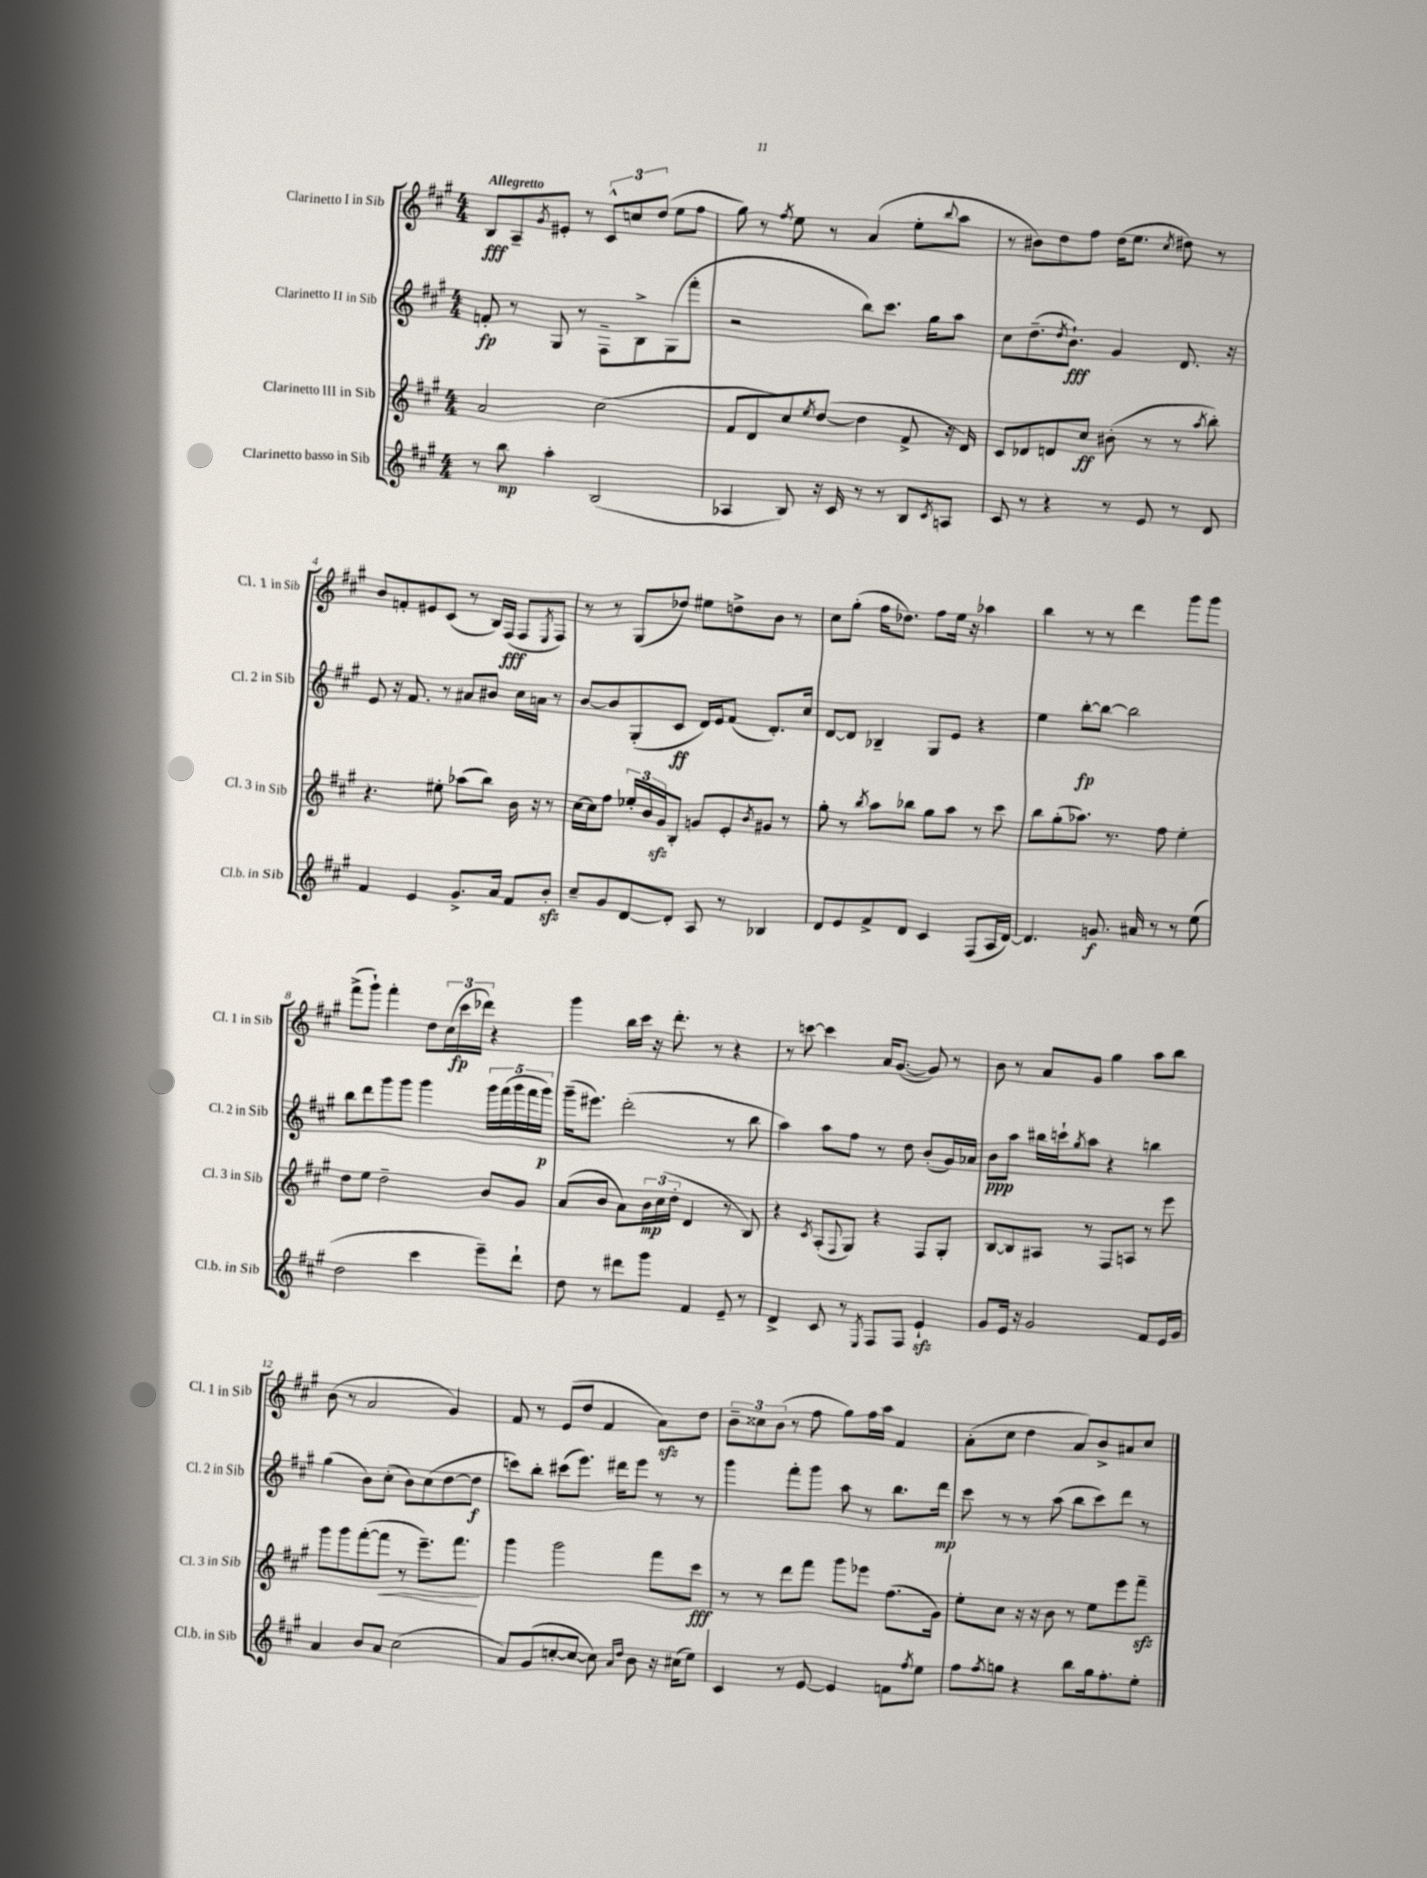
<<
\new StaffGroup <<
\new Staff = "s0" \with { instrumentName = "Clarinetto I in Sib" shortInstrumentName = "Cl. 1 in Sib" } {
    \clef treble \key a \major \numericTimeSignature \time 4/4 \tempo "Allegretto"
    b8\fff a8-- \acciaccatura { gis'8 } eis'8-. r8 \tuplet 3/2 { cis'8-^ c''8 d''8( } e''8 fis''8 |
    gis''8) r8 \acciaccatura { fis''8 } e''8 r8 a'4( e''8-. \appoggiatura { b''8 } a''8 |
    r8 bis'8) d''8 fis''8 d''16( e''8. \acciaccatura { cis''8 } dis''8) r8 |
    b'8 f'8-. eis'8 cis'8( r8 b16) fis16\fff( fis8 \acciaccatura { e8 } fis8) |
    r8 r8 gis8( des''8) eis''8 d''8-> b'8 r8 |
    cis''8 gis''8-.( fis''16 des''8.) fis''8 e''16 r16 aes''4 |
    b''4 r8 r8 d'''4 gis'''8 gis'''8 |
    fis'''8->( gis'''8-!) fis'''4-. d''8 \tuplet 3/2 { cis''16( cis'''16\fp des'''16) } r4 |
    gis'''4 b''16 cis'''16 r16 d'''8.-. r8 r4 |
    r8 c'''8~ c'''4 a'16 gis'8.~( gis'8) r8 |
    b'8 r8 a'8 gis'8 gis''4 a''8 b''8 |
    b'8( r8 a'2 gis'4) |
    fis'8 r8 e'8( d''8 fis'4 a'8\sfz) d''8 |
    \tuplet 3/2 { b'8-- cisis''8 b'8( } r8 fis''8 gis''8) fis''16 a''16 fis'4 |
    a'8-.( cis''8 d''4 a'8) b'8-> ais'8 cis''8 \bar "|." |
}
\new Staff = "s1" \with { instrumentName = "Clarinetto II in Sib" shortInstrumentName = "Cl. 2 in Sib" } {
    \clef treble \key a \major \numericTimeSignature \time 4/4
    f'8-.\fp r8 gis8 r8 fis8-- b8-> gis8( fis'''8-. |
    r2 b''8) cis'''8. gis''16 a''8 |
    cis''8 d''8.--( \acciaccatura { d''8 } b'8.-!\fff) gis'4 d'8. r16 |
    e'8 r16 fis'8. r8 ais'8 bis'8 cis''16 a'16 r8 |
    b'8~ b'8 gis8-.( cis'8\ff d'16) e'16 fis'8( d'8.-.) cis''16 |
    d'8~ d'8 bes4-- gis8 e'8 r4 |
    e''4 b''8~-.\fp b''8~ b''2 |
    b''8 d'''8 gis'''8 gis'''8 gis'''4 \tuplet 5/4 { gis'''16 fis'''16( gis'''16 fis'''16 gis'''16\p) } |
    gis'''16--( eis'''8.) d'''2-.( r8 b''8 |
    a''4) a''8 fis''8 r8 d''8 b'8-.( gis'16) aes'16 |
    b'8\ppp a''8 bis''16 c'''16-! \acciaccatura { gis''8 } a''8 r4 b''4 |
    gis''4( b'8) cis''8-.( b'8) cis''8( d''8~ d''8\f |
    c'''8) b''8-. cis'''8( e'''8.) dis'''16 e'''8 r8 r8 |
    gis'''4 fis'''8-. gis'''8 a''8 r8 b''8. d'''16\mp |
    cis'''8 r8 r8 a''8( b''8 cis'''8) d'''8 r8 \bar "|." |
}
\new Staff = "s2" \with { instrumentName = "Clarinetto III in Sib" shortInstrumentName = "Cl. 3 in Sib" } {
    \clef treble \key a \major \numericTimeSignature \time 4/4
    a'2 cis''2( |
    fis'8 d'8 cis''8) \acciaccatura { e''8 } d''8~( d''4 fis'8-> r16 d'16) |
    cis'8 des'8 d'8 cis''8\ff bis'8-.( r8 r8 \acciaccatura { a''8 } b''8-.) |
    r4. eis''8-. aes''8( b''8) b'16 r16 r8 |
    cis''16~ cis''16 fis''8 \tuplet 3/2 { ees''16-. b'16 gis'16\sfz } b8-. g'8 e'8-. \acciaccatura { b'8 } gis'8 r8 |
    gis''8-. r8 \acciaccatura { b''8 } a''8 bes''8 gis''8 a''8 r8 cis'''8 |
    b''8 gis''8-.( aes''8.) r8. fis''8 e''4-. |
    d''8 e''8 d''2-- b'8 gis'8 |
    a'8( b'8 a'8) \tuplet 3/2 { b'16\mp cis''16( d''16-. } d'4 r8 b8) |
    r4 \acciaccatura { cis'8 } a8-.( \appoggiatura { fis8 } gis8) r4 fis8 gis8-. |
    b8~ b8 ais8 r8 fis8 a8 r8 e'''8 |
    gis'''8 gis'''8 fis'''8~-.( fis'''8\< r8 e'''8.--) fis'''8.\! |
    gis'''4 gis'''2 fis'''8 cis'''8\fff |
    r8 r8 d'''8 fis'''8 gis'''8 ees'''8 fis''8.( gis'16) |
    e''8-. cis''8 r16 r16 b'8 r8 e''8 e'''8 fis'''8--\sfz \bar "|." |
}
\new Staff = "s3" \with { instrumentName = "Clarinetto basso in Sib" shortInstrumentName = "Cl.b. in Sib" } {
    \clef treble \key a \major \numericTimeSignature \time 4/4
    r8 b''8\mp a''4-. b2( |
    aes4 b8) r16 cis'16 r8 r8 b8 \acciaccatura { cis'8 } a8 |
    cis'8 r8 r4 r8 e'8 r8 d'8 |
    fis'4 e'4 gis'8.-> a'16 fis'8 b'8-.\sfz |
    cis''8-- gis'8 d'8~ d'8-. a8 r8 bes4 |
    d'8 e'8 fis'8-> d'8 cis'4 fis8( a16 d'16~) |
    d'4. g'8.\f ais'16 r8 r8 e''8( |
    d''2 cis'''4 e'''8--) d'''8-! |
    d''8 r8 dis'''8 gis'''8 fis'4 e'8-- r8 |
    d'4-> cis'8 r8 \acciaccatura { e8 } fis8 fis8 e'4-!\sfz |
    gis'8 e'16 r16 gis'2 fis'8 e'16 gis'16 |
    a'4 b'8 a'8 cis''2( |
    a'8) gis'8( c''8~-. c''8~ c''8) \grace { a'16 d''16 } b'8 r16 cis''16( e''8) |
    cis'4 r8 e'8~ e'4 f'8 \acciaccatura { fis''8 } e''8 |
    fis''8 \acciaccatura { fis''8 } g''8 r4 b''8 g''16 fis''8.-. e''8-. \bar "|." |
}
>>
>>
